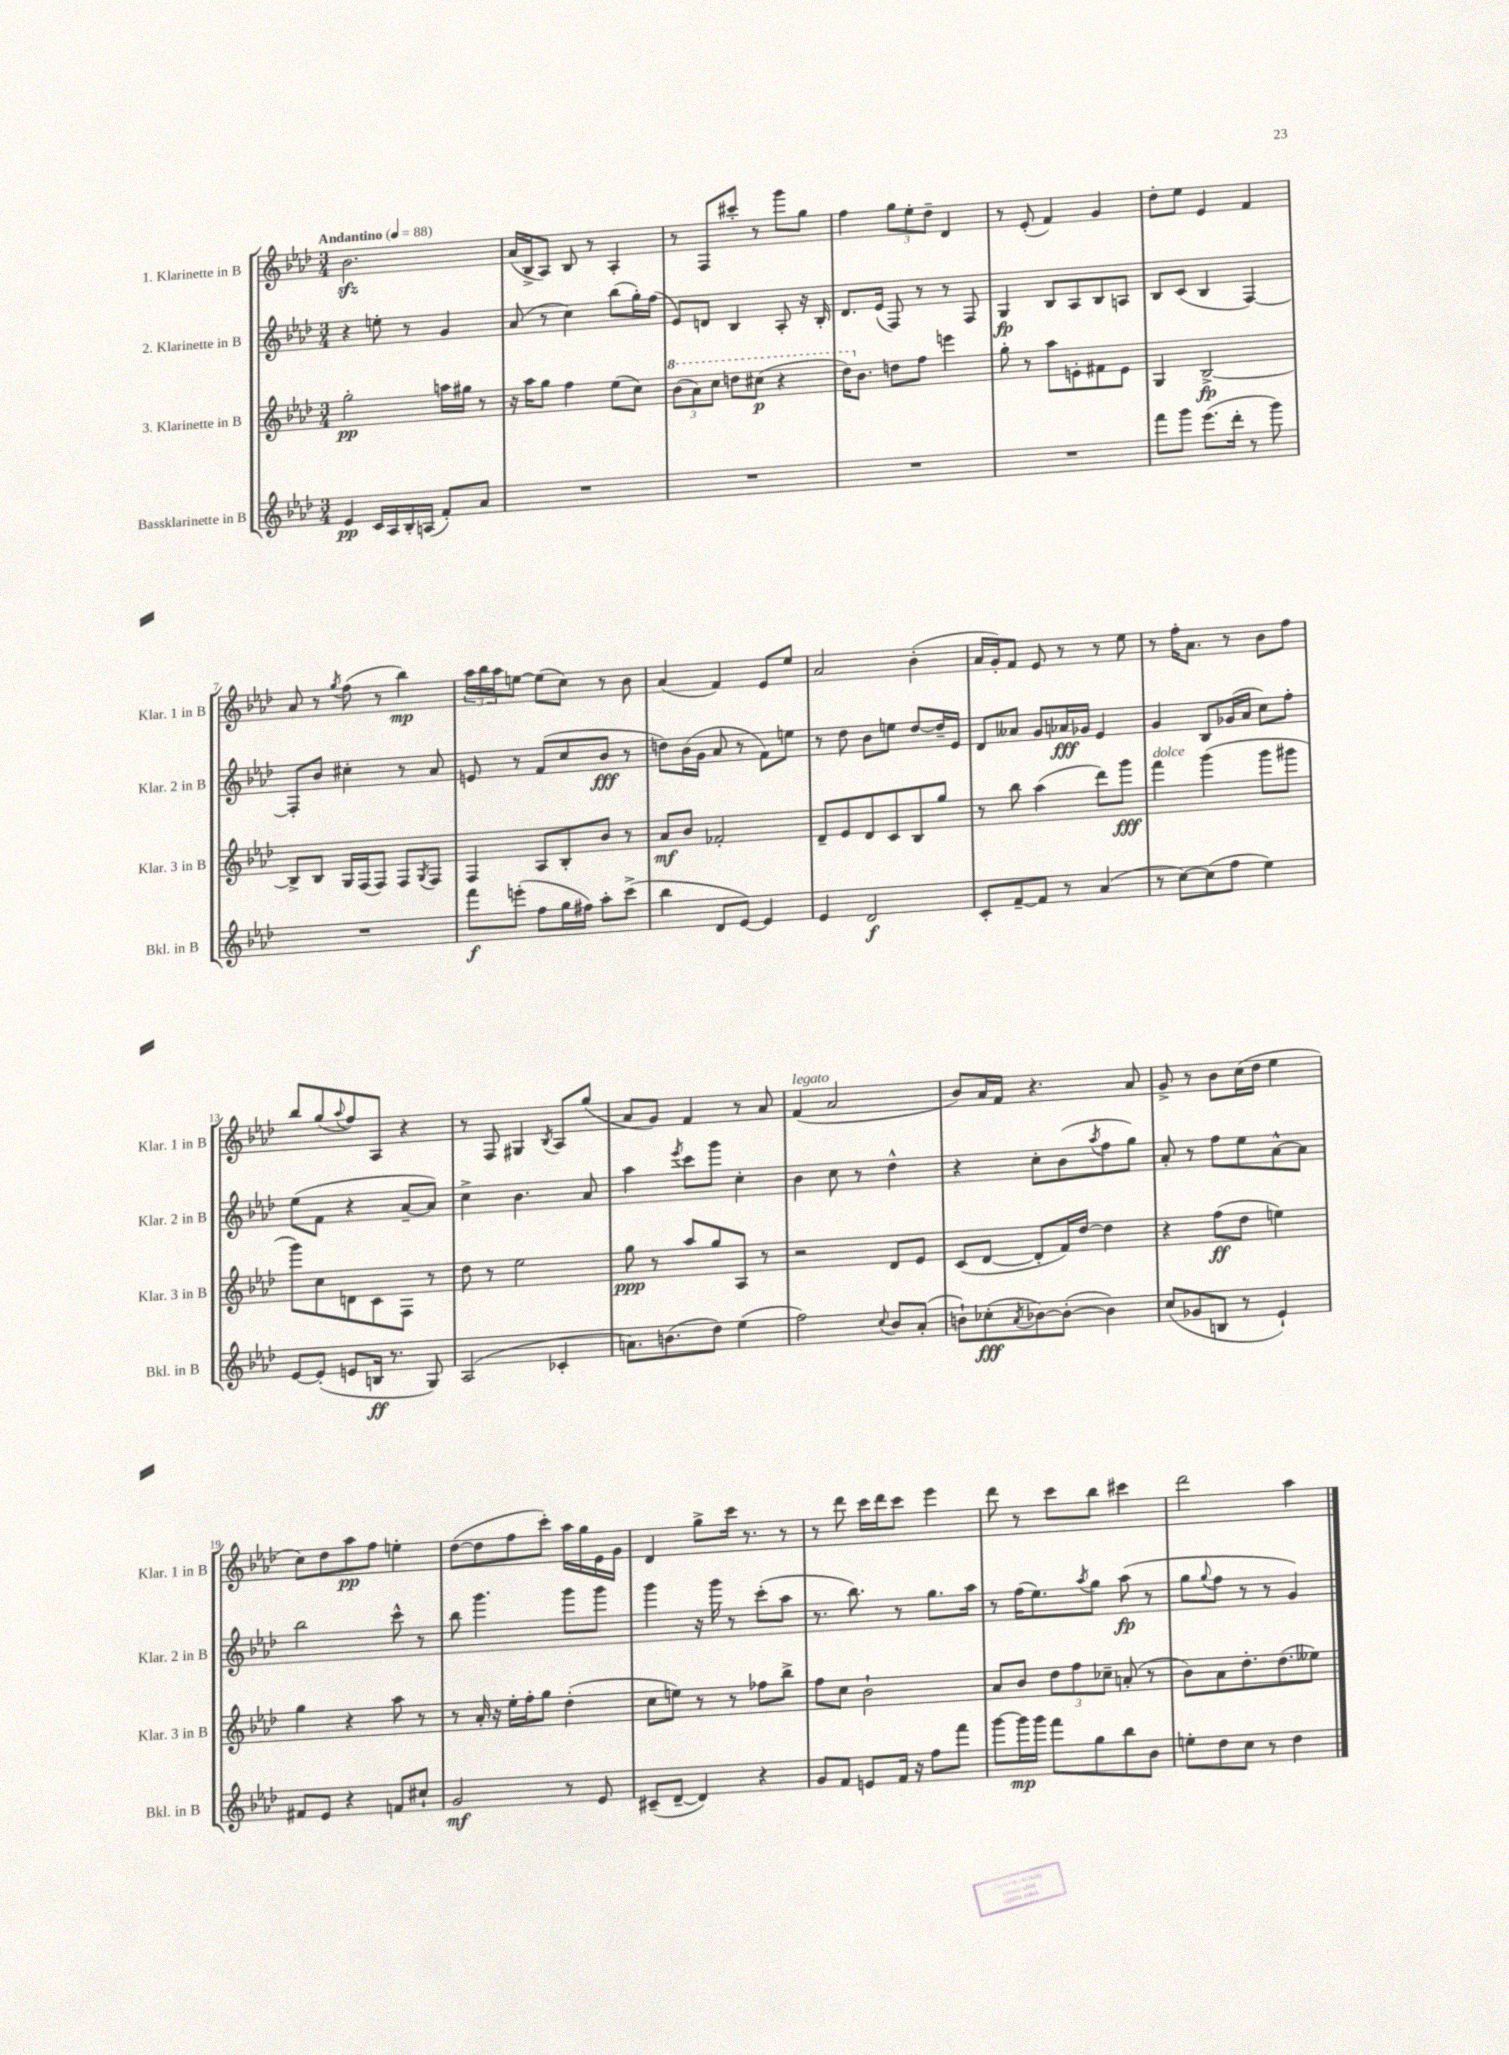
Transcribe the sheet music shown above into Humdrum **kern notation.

**kern	**kern	**kern	**kern
*staff4	*staff3	*staff2	*staff1
*clefG2	*clefG2	*clefG2	*clefG2
*k[b-e-a-d-]	*k[b-e-a-d-]	*k[b-e-a-d-]	*k[b-e-a-d-]
*M3/4	*M3/4	*M3/4	*M3/4
*MM88	*MM88	*MM88	*MM88
4e-	2gg'	4r	2.b-
16c	.	8ee'	.
16A-	.	.	.
16B-'	.	8r	.
(16A	.	.	.
8f')	16aa	4g	.
.	16gg#	.	.
8a-	8r	.	.
=	=	=	=
2.r	16r	(8a-	(16a-
.	16aa-	.	16B-^
.	8gg	8r	8A-)
.	4ff	4cc)	8B-
.	.	.	8r
.	(8ee-	(8bb-	4A-'
.	8cc)	16gg')	.
.	.	(16ff	.
=	=	=	=
2.r	(12bb-	8e-)	8r
.	12aa-)	.	.
.	.	8d	8F
.	12ccc	.	.
.	8ddd	4B-	8ccc#'
.	(8ccc#	.	8r
.	4r	8A-'	8ggg
.	.	16r	8gg
.	.	16B-'	.
=	=	=	=
2.r	16ddd-)	8.d-	4ff
.	8.b-	.	.
.	.	(16e-	.
.	8dd	8F)	12gg
.	.	.	12ee-'
.	8ff	8r	.
.	.	.	12dd-~
.	4eee	8r	4d-
.	.	8F	.
=	=	=	=
2.r	8gg'	4G	8r
.	8r	.	(8e-'
.	8aa-	8B-	4f)
.	8e'	8A-	.
.	8f#	8B-	4g
.	8e	8A	.
=	=	=	=
8fff	4G	8B-	8dd-'
8ggg	.	(8c	8ee-
(8.eee-	[2B-^	4B-	4e-
16ddd-'	.	.	.
8r	.	[4F)	4f
8ggg)	.	.	.
=	=	=	=
2.r	8B-^]	8F']	8a-
.	8B-	8b-	8r
.	.	.	8qgg
.	16G	4cc#'	(8ff
.	(16F	.	.
.	8F)	.	8r
.	8F	8r	4bb-)
.	8qG	.	.
.	8F	8a-	.
=	=	=	=
8fff	4F	8e	24aa-
.	.	.	24bb-
.	.	.	24aa-
(8eee'	.	8r	[8ee
8ff	8A-	(8f	(8ee]
16gg	8B-'	8cc	8cc)
16ff#)	.	.	.
8aa-'	8b-	8b-	8r
(8ccc^	8r	8r	8b-
=	=	=	=
4bb-	8a-	8dd)	(4a-
.	8b-	(16b-	.
.	.	16g	.
8d-	2f-'	8a-	4f)
[8e-)	.	8r	.
4e-]	.	8f)	8e-
.	.	8ee	8ee-
=	=	=	=
4e-	8d-~	8r	2a-
.	8e-	8dd-	.
2d-	8d-	8b-	.
.	8c	8ee	.
.	8B-	[8dd-	(4b-'
.	8gg	16dd-~]	.
.	.	16e-	.
=	=	=	=
8c'	8r	8d-	16a-
.	.	.	16g')
[8f~	8bb-	8a--	8f
8f]	(4aa-	8g	8e-
8r	.	16a-	8r
.	.	16g-	.
(4a-	8ddd-)	4e-	8r
.	8ggg	.	8ee-
=	=	=	=
8r	4fff	4g	8r
[8cc)	.	.	16ff'
.	.	.	8.a-
(8cc]	(4ggg	8B-	.
8ff	.	(16g-	8r
.	.	16a-	.
4ee-)	8ggg	8cc)	8b-
.	8ggg#	8ff'	8ff
=	=	=	=
[8e-	8ggg)	(8ee-	8bb-
(8e-']	8cc	8f	(8gg
.	.	.	8qqaa-
8e	8d	4r	8ff)
16B	8c	.	8A-
8.r	.	.	.
.	8F	[8a-~	4r
8G)	8r	8a-])	.
=	=	=	=
(2A-	8dd-	4cc^	8r
.	8r	.	8F
.	2ee-	4.b-	4G#
.	.	.	8qB-
4c-'	.	.	8A-
.	.	8a-	(8gg
=	=	=	=
8.a)	8gg	4aa-	8a-
.	8r	.	8g)
(8.b	.	.	.
.	.	8qeee-	.
.	8aa-	8ccc	4f
8dd-)	8gg	8ggg	.
(4ee-	8A-	4cc'	8r
.	8r	.	8a-
=	=	=	=
2ff)	2r	4b-	(4f
.	.	8cc	2a-
.	.	8r	.
8qqcc	.	.	.
8b-	8d-	4dd-^^	.
(8a-'	8e-	.	.
=	=	=	=
8b`)	(8c	4r	8b-)
(8cc-'	[8d-	.	16a-
.	.	.	16f
8qa-	.	.	.
[8b-)	8d-']	8cc'	4.r
(8b-'_	16f)	(8b-	.
.	[16dd-	.	.
.	.	8qaa-	.
4b-])	4dd-]	8ff	.
.	.	8gg)	8a-
=	=	=	=
(8cc	4r	8a-'	8g^
8g-	.	8r	8r
8B	(8ff	8ff	8b-
8r	8dd-	8ee-	(16cc
.	.	.	16dd-
4e-`)	4ee)	[8a-^^	4ee-
.	.	8a-]	.
=	=	=	=
8f#	4gg	2bb-	8cc)
8e-	.	.	8dd-
4r	4r	.	8aa-
.	.	.	8ff
8f	8aa-	8ccc^^	4ee'
8cc#`	8r	8r	.
=	=	=	=
2g	8r	8bb-	([8dd-
.	16a-'	4.ggg	8dd-]
.	16r	.	.
.	16ee-'	.	8ff
.	16ff'	.	.
.	8gg	.	8ccc')
8r	(4dd-'	8ggg	16aa-
.	.	.	16gg
8e-	.	8ggg	16e-
.	.	.	16g
=	=	=	=
(8c#~	8cc	4ggg	4d-
[8d-~	8ee)	.	.
4d-])	8r	16r	8gg^
.	.	16ggg	.
.	8r	8r	16ccc
.	.	.	8.r
4r	8ff-	(8ccc'	.
.	8bb-^	8aa-	8r
=	=	=	=
8g	8ff	8.r	8r
8f	8cc	.	8ddd-
.	.	8.bb-)	.
8e	2b-`	.	16ccc
.	.	.	16ddd-
16f	.	8r	8ccc
16r	.	.	.
8ff	.	8.gg	4eee-
8fff	.	.	.
.	.	16aa-	.
=	=	=	=
[8ggg	8a-	8r	8ddd-
16ggg]	8b-	(16ff	8r
16ggg	.	8.ee-)	.
8fff	12dd-	.	8ccc
.	12ff	.	.
.	.	8qaa-	.
8gg	.	8gg	8bb-
.	12cc-~	.	.
8bb-	(8a'	(8aa-	4ccc#
8b-	8r	8r	.
=	=	=	=
8ee'	8b-)	8gg	2ddd-
.	.	8qqgg	.
8dd-	8a-	8ff	.
8cc	8.dd-'	8r	.
8r	.	8r	.
.	(8.dd-	.	.
4dd-	.	4g)	4aa-
.	8ee--)	.	.
==	==	==	==
*-	*-	*-	*-
